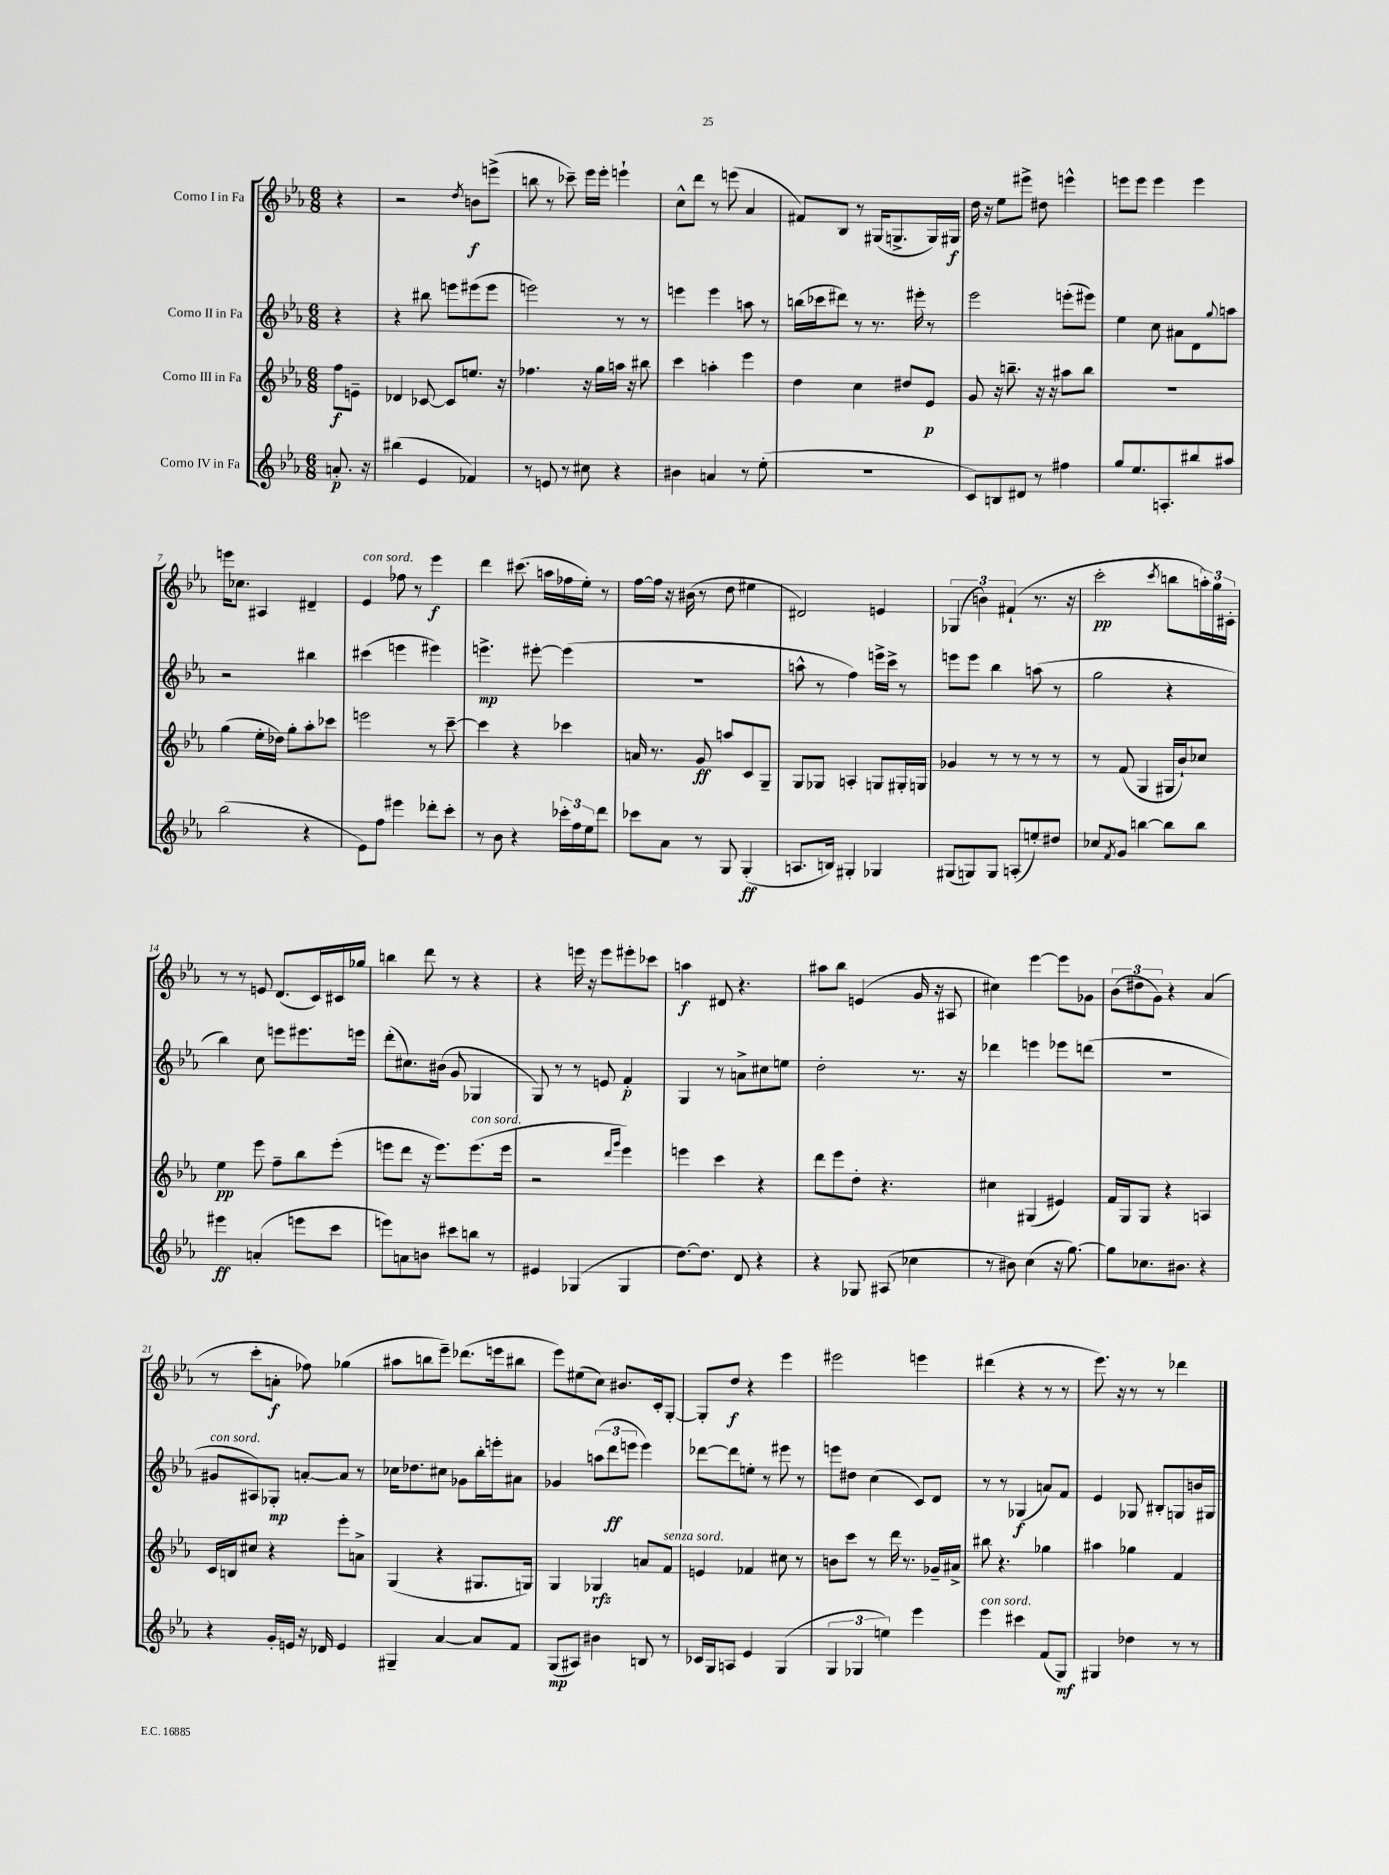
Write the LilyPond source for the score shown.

<<
\new StaffGroup <<
\new Staff = "s0" \with { instrumentName = "Corno I in Fa" } {
    \clef treble \key ees \major \numericTimeSignature \time 6/8 \partial 4
    r4 |
    r2 \acciaccatura { d''8 } b'8\f e'''8->( |
    b''8 r8 ces'''8--) ees'''16 ees'''16-. e'''4-! |
    c''8-^ d'''8 r8 e'''8( aes'4 |
    fis'8) bes8 r8 gis16( g8.-> g16) gis16\f |
    d''16 r16 ees''8 eis'''8-> dis''8 e'''4-^ |
    e'''8 e'''8 e'''4 e'''4 |
    e'''16 ces''8. ais4 dis'4-- |
    ees'4^\markup { \italic "con sord." } fes''8 r8 ees'''4\f |
    d'''4 cis'''8.( a''16 fes''16 ees''16-.) r8 |
    f''16~ f''16 r16 bis'16( r8 d''8 eis''4 |
    dis'2) e'4 |
    \tuplet 3/2 { ges4( b'4) fis'4-!( } r8. r16 |
    c'''2-.\pp \acciaccatura { c'''8 } b''8 \tuplet 3/2 { a''16-.) g''16 cis'16-. } |
    r8 r8 e'8 d'8.( c'16) cis'16 ges''16 |
    b''4 d'''8 r8 r4 |
    r4 e'''16 r16 e'''8 eis'''8-. ces'''8 |
    a''4\f dis'8 r4. |
    ais''8 bes''8 e'4( g'16 r16 ais8 |
    cis''4) ees'''4~ ees'''8 ges'8 |
    \tuplet 3/2 { bes'8( dis''8 g'8) } r4 aes'4( |
    r8 c'''8-. a'8-.\f fes''8) ges''4( |
    ais''8 b''8 ees'''8--) des'''8.( e'''16 bis''8 |
    ees'''8) eis''8( c''8) bis'8. c'16-. g8~-. |
    g8-. d''8\f r4 ees'''4 |
    eis'''2 e'''4 |
    dis'''4( r4 r8 r8 |
    ees'''8.) r16 r8 r8 des'''4 \bar "|." |
}
\new Staff = "s1" \with { instrumentName = "Corno II in Fa" } {
    \clef treble \key ees \major \numericTimeSignature \time 6/8 \partial 4
    r4 |
    r4 bis''8 e'''8 eis'''8( eis'''8 |
    e'''2) r8 r8 |
    e'''4 e'''4 a''8 r8 |
    b''16( ces'''16 dis'''8) r8 r8. eis'''16-. r8 |
    ees'''2 e'''8-.( eis'''8) |
    ees''4 c''8 ais'8 d'8 \appoggiatura { g''8 } a''8 |
    r2 bis''4 |
    cis'''4( e'''4 eis'''4) |
    e'''4.->\mp eis'''8~-. eis'''4( |
    R2. |
    a''8-^ r8 f''4) e'''16-> c'''16-> r8 |
    e'''8 e'''8 bes''4 a''8( r8 |
    g''2 r4 |
    bes''4) c''8 e'''8 eis'''8. e'''16 |
    d'''8-.( cis''8.) bis'16( g'8 ges4 |
    g8) r8 r8 e'8 f'4-.\p |
    g4 r8 a'8-> cis''8 e''8 |
    d''2-. r8. r16 |
    des'''4 e'''4 ees'''8 d'''8( |
    R2. |
    gis'8^\markup { \italic "con sord." } ais8) ges8-.\mp a'8~-. a'8 r8 |
    ces''16 des''8. cis''8 ges'8 bes''16-. e'''16-. ais'8 |
    ges'4 \tuplet 3/2 { a''8( d'''8\ff e'''8 } e'''4) |
    des'''8~ des'''8 e''8-. r8 eis'''8 r8 |
    e'''8 dis''8 c''4( c'8) d'8 |
    r8 r8 ges4\f( a'8) f'8 |
    ees'4 ges8 bis8-. g8 b'16 gis16 \bar "|." |
}
\new Staff = "s2" \with { instrumentName = "Corno III in Fa" } {
    \clef treble \key ees \major \numericTimeSignature \time 6/8 \partial 4
    f''8\f e'8-- |
    des'4 ces'8~ ces'8 e''8. r16 |
    fes''4. r16 g''16 a''16 r16 bis''8 |
    c'''4 a''4-. ees'''4 |
    d''4 c''4 dis''8 ees'8\p |
    g'8 r16 b''8.-- r16 r16 ais''8 b''8 |
    R2. |
    g''4( ees''16-. des''16) g''8-. aes''8-. ces'''8 |
    e'''2 r8 c'''8~-- |
    c'''4 r4 ces'''4 |
    a'16 r8. g'8\ff a''8 c'8 g8-- |
    g8 ges8 a4-. g8 gis16-. g16 |
    ges'4 r8 r8 r8 r8 |
    r8 f'8( g4 gis16 bes'16-!) ces''8 |
    ees''4\pp ees'''8 f''8-- bes''8 ees'''8-.( |
    e'''8 d'''8 r16 e'''8.) e'''8.^\markup { \italic "con sord." }( e'''16 |
    r2 \grace { d'''16 g'''16 } ees'''4) |
    e'''4 c'''4 r4 |
    d'''8 ees'''8 d''8-. r4. |
    cis''4 gis4( eis'4) |
    f'16 g16 g8 r4 a4 |
    c'16 b16 cis''8 r4 ees'''8-. a'8-> |
    g4( r4 gis8. g16) |
    g4 ges4\rfz a'8 f'8^\markup { \italic "senza sord." } |
    e'4 fes'4 cis''8 r8 |
    b'8 c'''8 r8 d'''16 r8. ges'16-- ais'16-> |
    bis''8 r4. ges''4 |
    ais''4 ges''4 f'4 \bar "|." |
}
\new Staff = "s3" \with { instrumentName = "Corno IV in Fa" } {
    \clef treble \key ees \major \numericTimeSignature \time 6/8 \partial 4
    a'8.-.\p r16 |
    bis''4( ees'4 fes'4) |
    r8 e'8 r8 cis''8 r4 |
    bis'4 a'4 r8 ees''8-.( |
    R2. |
    c'8) b8 dis'8 r8 fis''4 |
    g''8 ees''8. a8.-. bis''8 ais''8 |
    bes''2( r4 |
    ees'8) f''8 eis'''4 des'''8-. c'''8-. |
    r8 bes'8 r4 \tuplet 3/2 { ces'''16-. f''16 ees''16 } d'''8 |
    ces'''8 aes'8 r8 g8 g4-.\ff( |
    a8. b16) gis4-. ges4 |
    gis8( g8) g8 a8-.( e''8-.) dis''8 |
    ces''8 \acciaccatura { f'8 } g'8 b''4~ b''8 b''8 |
    eis'''4\ff a'4-.( e'''8 c'''8 |
    e'''8) a'8 b'8 cis'''8 b''8 r8 |
    eis'4 ges4( ges4 |
    d''8.~) d''8. d'8 r4 |
    r4 ges8 ais8( ces''4 |
    r8 bis'8) c''4( r16 g''8.~) |
    g''8 ces''8. bis'8. r4 |
    r4 g'16-. e'16 r16 des'16 e'4 |
    gis4-- aes'4~ aes'8 f'8 |
    g8\mp( ais8) bis'4 b8 r8 |
    ces'16 g16 a8 ees'4 g4( |
    \tuplet 3/2 { g4 ges4 e''4) } ees'''4 |
    ees'''4^\markup { \italic "con sord." } cis'''4 f'8( g8\mf) |
    gis4 des''4 r8 r8 \bar "|." |
}
>>
>>
